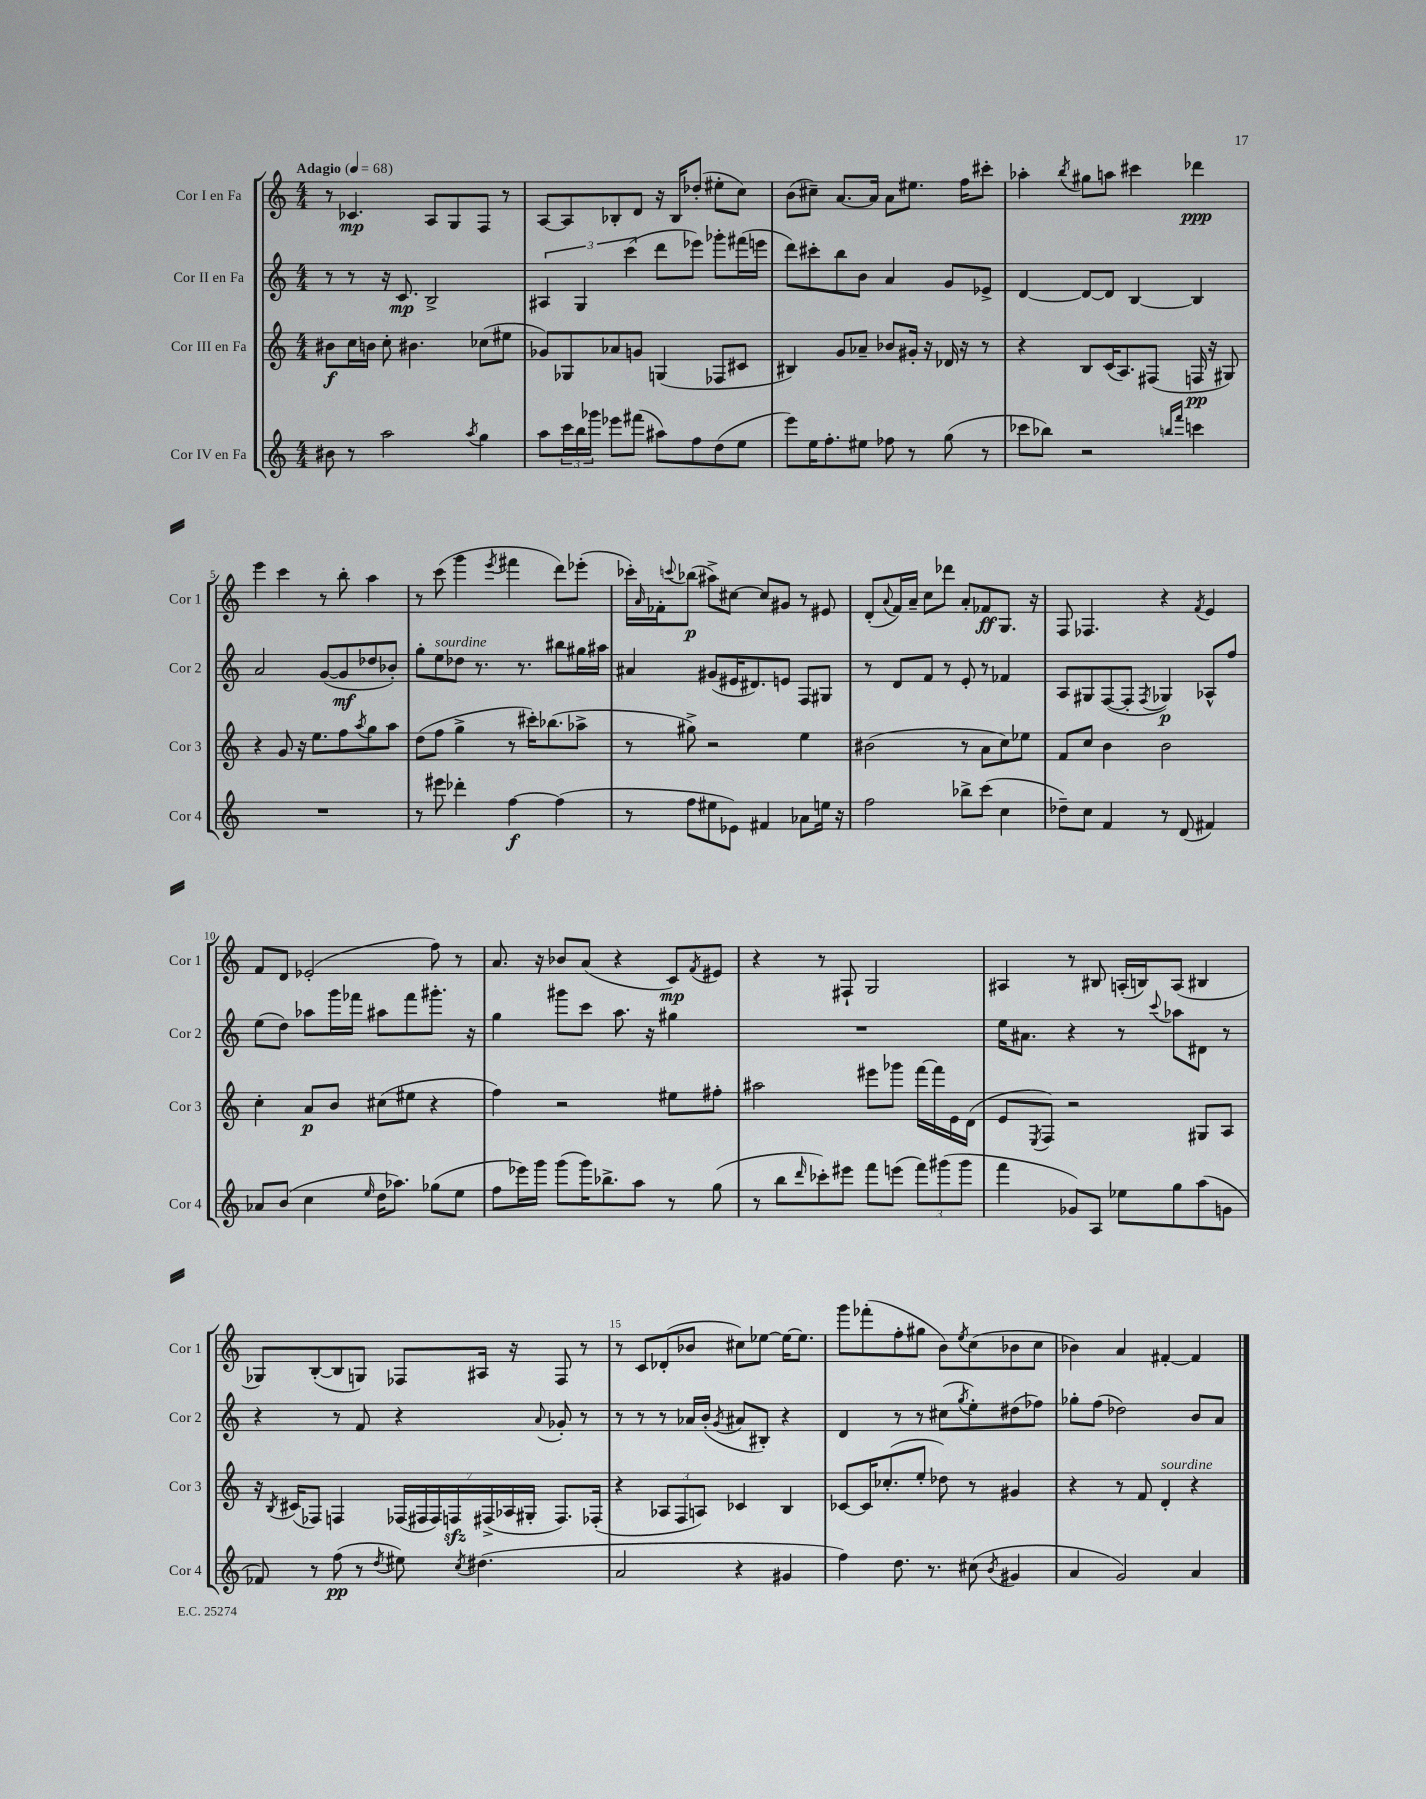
<<
\new StaffGroup <<
\new Staff = "s0" \with { instrumentName = "Cor I en Fa" shortInstrumentName = "Cor 1" } {
    \clef treble \key c \major \numericTimeSignature \time 4/4 \tempo "Adagio" 4 = 68
    r8 ces'4.\mp a8 g8 f8 r8 |
    a8~ a8 bes8-. d'8 r16 bes16 des''8-.( eis''8-. c''8) |
    b'8( cis''8--) a'8.~ a'16 a'8 eis''8. f''16 cis'''8-. |
    aes''4-. \acciaccatura { b''8 } gis''8 a''8 cis'''4 des'''4\ppp |
    e'''4 c'''4 r8 b''8-. a''4 |
    r8 c'''8( g'''4 \acciaccatura { e'''8 } fis'''4 d'''8) ees'''8-.( |
    ces'''16-.) \grace { a'16 } fes'16-. \appoggiatura { c'''8 } bes''8\p( ais''8->) cis''8~ cis''8 gis'8 r8 eis'8 |
    d'8-.( \appoggiatura { a'8 } f'16) a'16-- c''8 des'''8 a'8-. fes'8\ff g8. r16 |
    f8 fes4. r4 \acciaccatura { f'8 } e'4 |
    f'8 d'8 ees'2-.( f''8) r8 |
    a'8. r16 bes'8 a'8( r4 c'8\mp) \acciaccatura { f'8 } eis'8 |
    r4 r8 fis8-! g2 |
    ais4 r8 bis8 a16-.( b16) a8( bis4 |
    ges8) b8~-.( b8 g8) fes8 ais16 r16 fes8 r8 |
    r8 c'8 des'8-.( bes'8 cis''8) ees''8~ ees''16~ ees''8. |
    g'''8 fes'''8-.( f''8-. gis''8 b'8) \acciaccatura { e''8 } c''8( bes'8 c''8 |
    bes'4) a'4 fis'4~-. fis'4 \bar "|." |
}
\new Staff = "s1" \with { instrumentName = "Cor II en Fa" shortInstrumentName = "Cor 2" } {
    \clef treble \key c \major \numericTimeSignature \time 4/4
    r8 r8 r16 c'8.\mp b2-> |
    \tuplet 3/2 { ais4 g4 c'''4( } d'''8 ees'''8) ges'''8-. fis'''16( e'''16 |
    d'''8) cis'''8-. b''8 b'8 a'4 g'8 ees'8-> |
    d'4~ d'8~ d'8 b4~ b4 |
    a'2 g'8~( g'8\mf des''8 bes'8-.) |
    g''8-. e''8^\markup { \italic "sourdine" } des''8 r8. r8. bis''8 gis''16 ais''16 |
    ais'4 gis'8( eis'16 dis'8.) e'8 f8 gis8 |
    r8 d'8 f'8 r8 e'8-. r8 fes'4 |
    a8 gis8 f8~( f8-. \acciaccatura { f8 } ges4\p) aes8-^ f''8 |
    e''8( d''8) aes''8 g'''16 fes'''16 ais''8 fes'''8 gis'''8.-. r16 |
    g''4 gis'''8 c'''8 a''8. r16 gis''4 |
    R1 |
    e''16 ais'8. r4 r8 \appoggiatura { c'''8 } aes''8 dis'8 r8 |
    r4 r8 f'8 r4 \appoggiatura { a'8 } ges'8-. r8 |
    r8 r8 r8 aes'16 b'16-.( \acciaccatura { g'8 } ais'8 bis8-.) r4 |
    d'4 r8 r8 cis''8( \acciaccatura { g''8 } e''8-.) dis''8( fes''8) |
    ges''8-. f''8( des''2) b'8 a'8 \bar "|." |
}
\new Staff = "s2" \with { instrumentName = "Cor III en Fa" shortInstrumentName = "Cor 3" } {
    \clef treble \key c \major \numericTimeSignature \time 4/4
    bis'8\f c''16 b'16 c''8-. bis'4. ces''8( eis''8 |
    ges'8) ges8 aes'8 g'8 g4( fes8 cis'8 |
    bis4) g'8 aes'8-- bes'8 gis'16-. r16 des'16 r16 r8 |
    r4 b8 c'16( a8.) fis8( f16\pp r16 gis8) |
    r4 g'8 r16 e''8. f''8 \acciaccatura { a''8 } g''8 a''8 |
    d''8( f''8 g''4-> r8 cis'''16-.) bes''8.( aes''8-> |
    r8 gis''8->) r2 e''4 |
    bis'2( r8 a'8 c''8) ees''8 |
    f'8 c''8 b'4 b'2 |
    c''4-. a'8\p b'8 cis''8( eis''8 r4 |
    f''4) r2 eis''8 fis''8-. |
    ais''2 eis'''8 ges'''8 f'''16~ f'''16 e'16 d'16( |
    e'8 \acciaccatura { e8 } f8) r2 gis8 a8 |
    r16 \acciaccatura { b8 } cis'16( fes8) f4 \tuplet 7/4 { fes16( fis16 fis16) f16\sfz fis16->( aes16 gis16-. } fis8.) fes16-.( |
    r4 \tuplet 3/2 { aes8 f8 a8) } ces'4 b4 |
    ces'8~ ces'16 ces''8.-.( e''8-. des''8) r8 gis'4 |
    r4 r8 f'8 d'4-.^\markup { \italic "sourdine" } r4 \bar "|." |
}
\new Staff = "s3" \with { instrumentName = "Cor IV en Fa" shortInstrumentName = "Cor 4" } {
    \clef treble \key c \major \numericTimeSignature \time 4/4
    bis'8 r8 a''2 \acciaccatura { a''8 } g''4 |
    a''8 \tuplet 3/2 { c'''16 b''16 ges'''16 } ees'''8 fis'''8( ais''8) f''8 d''8( e''8 |
    e'''8) e''16 f''8.-. eis''8 fes''8 r8 g''8( r8 |
    ces'''8 bes''8) r2 \grace { b''16 f'''16 } c'''4 |
    R1 |
    r8 eis'''8 des'''4-. f''4~\f f''4( |
    r8 f''8 eis''8 ees'8) fis'4 aes'8 e''16 r16 |
    f''2 bes''8-> c'''8( c''4 |
    des''8--) c''8 f'4 r8 d'8( fis'4) |
    aes'8 b'8( c''4 \grace { e''16 } d''16 aes''8.) ges''8( e''8 |
    f''8 ees'''16) g'''16 g'''8( g'''16) bes''8.-> a''8 r8 g''8( |
    r8 b''8 \grace { d'''16 } ces'''8-.) eis'''8 f'''8 e'''8( \tuplet 3/2 { f'''8) gis'''8( gis'''8 } |
    f'''4 ges'8) a8 ees''8 g''8 a''8( g'8 |
    fes'8) r8 f''8\pp( r8 \acciaccatura { d''8 } eis''8) \acciaccatura { c''8 } dis''4.( |
    a'2 r4 gis'4 |
    f''4) d''8. r8. cis''8( \acciaccatura { b'8 } gis'4 |
    a'4 g'2) a'4 \bar "|." |
}
>>
>>
\layout { \context { \Score \override BarNumber.break-visibility = ##(#f #t #t) barNumberVisibility = #(every-nth-bar-number-visible 5) } }
